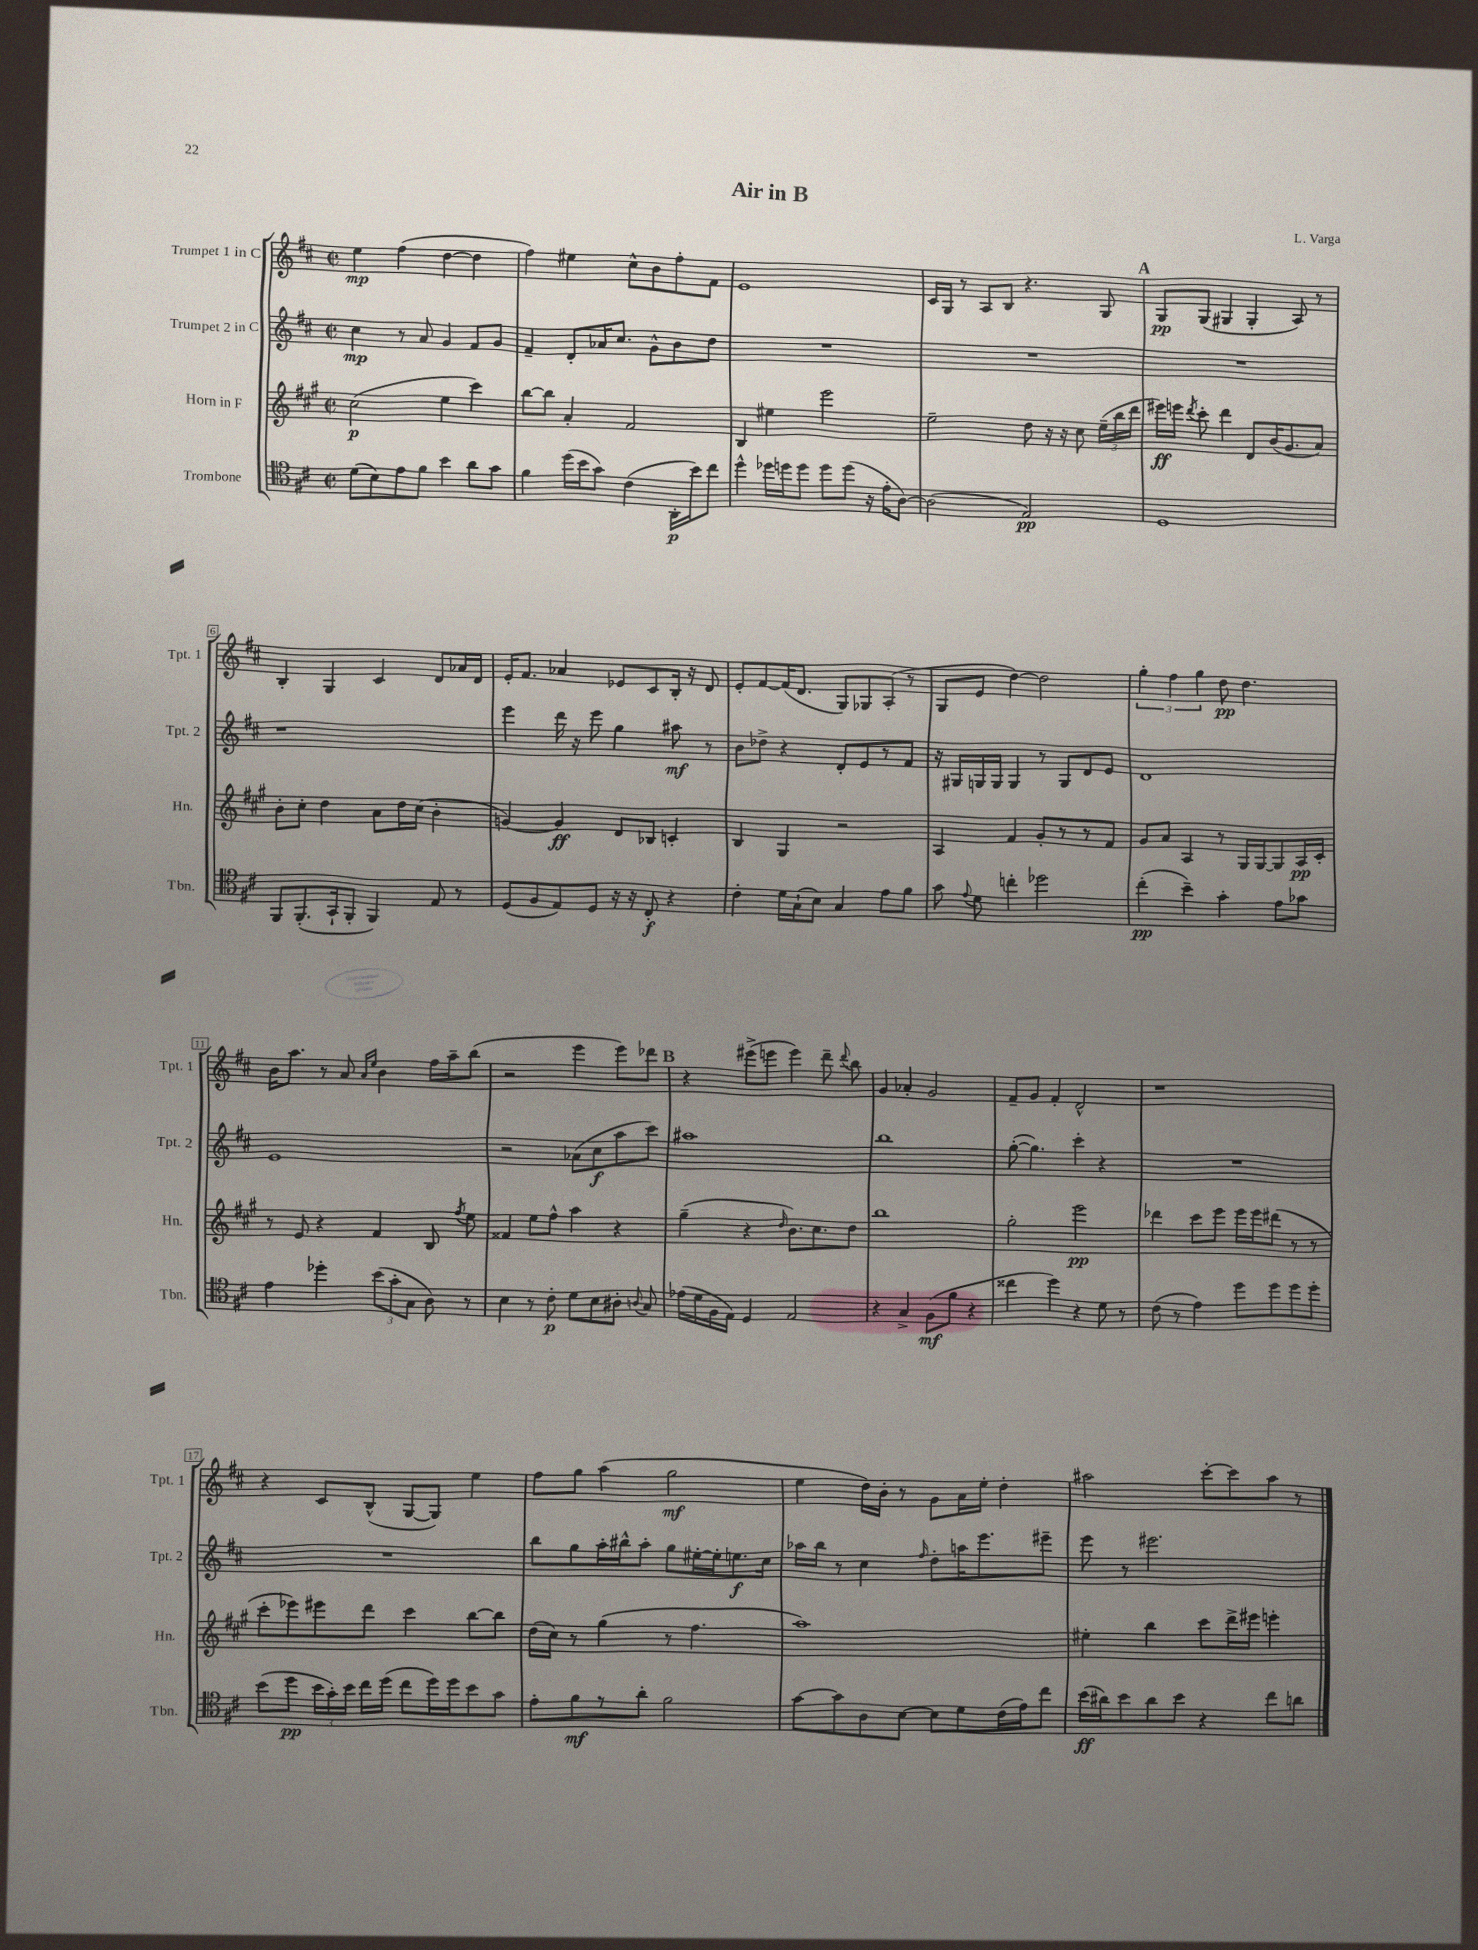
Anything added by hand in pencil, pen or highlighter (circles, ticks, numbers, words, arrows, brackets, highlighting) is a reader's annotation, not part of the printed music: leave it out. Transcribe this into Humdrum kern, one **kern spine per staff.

**kern	**dynam	**kern	**dynam	**kern	**dynam	**kern	**dynam
*part4	*part4	*part3	*part3	*part2	*part2	*part1	*part1
*staff4	*staff4	*staff3	*staff3	*staff2	*staff2	*staff1	*staff1
*I"Trombone	*	*I"Horn in F	*	*I"Trumpet 2 in C	*	*I"Trumpet 1 in C	*
*I'Tbn.	*	*I'Hn.	*	*I'Tpt. 2	*	*I'Tpt. 1	*
*clefC4	*	*clefG2	*	*clefG2	*	*clefG2	*
*k[f#c#]	*	*k[f#c#g#]	*	*k[f#c#]	*	*k[f#c#]	*
*M2/2	*	*M2/2	*	*M2/2	*	*M2/2	*
*met(c|)	*	*met(c|)	*	*met(c|)	*	*met(c|)	*
=1	=1	=1	=1	=1	=1	=1	=1
(8d\L	.	(2cc#\	p	4cc#\	mp	4ee\	mp
8B\)	.	.	.	.	.	.	.
8e\	.	.	.	8r	.	(4ff#\	.
8f#\J	.	.	.	8a/	.	.	.
4b\	.	4ee\	.	4g/	.	[4dd\	.
8a\L	.	4ccc#\)	.	8f#/L	.	4dd\]	.
8g\J	.	.	.	8g/J	.	.	.
=2	=2	=2	=2	=2	=2	=2	=2
4f#\	.	[8bb\L	.	4f#~/	.	4ff#\)	.
.	.	8bb\J]	.	.	.	.	.
(16dd\LL	.	4a'/	.	8d'/L	.	4ee#X\	.
16b\J	.	.	.	.	.	.	.
8g\J)	.	.	.	16a-X/K	.	.	.
.	.	.	.	8.cc#/J	.	.	.
(4c#\	.	2f#/	.	.	.	8cc#^^\L	.
.	.	.	.	8g^^\L	.	8b\	.
16AA'\LL	p	.	.	8b\	.	8ff#'\	.
16b\J)	.	.	.	.	.	.	.
8cc#\J	.	.	.	8dd\J	.	8f#\J	.
=3	=3	=3	=3	=3	=3	=3	=3
4dd^^\	.	4B/	.	1r	.	1e	.
16dd-X\LL	.	4ee#X\	.	.	.	.	.
16ddn\J	.	.	.	.	.	.	.
8dd\J	.	.	.	.	.	.	.
8dd\L	.	2eee\	.	.	.	.	.
(8dd\J	.	.	.	.	.	.	.
16r	.	.	.	.	.	.	.
16e'\KL	.	.	.	.	.	.	.
[8A\J)	.	.	.	.	.	.	.
=4	=4	=4	=4	=4	=4	=4	=4
(2A\]	.	2ee~\	.	1r	.	16c#/LL	.
.	.	.	.	.	.	16G/JJ	.
.	.	.	.	.	.	8r	.
.	.	.	.	.	.	8A/L	.
.	.	.	.	.	.	8B/J	.
2E/)	pp	8dd\	.	.	.	4.r	.
.	.	16r	.	.	.	.	.
.	.	16r	.	.	.	.	.
.	.	8cc#\	.	.	.	.	.
.	.	(24ee~\LL	.	.	.	8G/	.
.	.	24bb\	.	.	.	.	.
.	.	24ddd\JJ	.	.	.	.	.
!!LO:REH:place=s1:t=A
=5	=5	=5	=5	=5	=5	=5	=5
1D	.	16eee#X\LL)	ff	1r	.	8G/L	pp
.	.	16eeen\JJ	.	.	.	.	.
.	.	8qddd/	.	.	.	.	.
.	.	8ccc#'\	.	.	.	(8G/J	.
.	.	4ddd\	.	.	.	4G#X/	.
.	.	8d/L	.	.	.	4G#'/	.
.	.	(16b/K	.	.	.	.	.
.	.	8.g#/	.	.	.	.	.
.	.	.	.	.	.	8A/)	.
.	.	8a/J)	.	.	.	8r	.
!!LO:LB:g=z
=6	=6	=6	=6	=6	=6	=6	=6
8FF#/L	.	8b'\L	.	1r	.	4B'/	.
(8.FF#'/	.	8cc#'\J	.	.	.	.	.
.	.	4dd\	.	.	.	4G/	.
16GG`/k	.	.	.	.	.	.	.
8FF#'/J	.	.	.	.	.	.	.
4FF#/)	.	8a\L	.	.	.	4c#/	.
.	.	16dd\L	.	.	.	.	.
.	.	(16cc#\JJ	.	.	.	.	.
8E/	.	4b'\	.	.	.	8d/L	.
8r	.	.	.	.	.	16a-X/L	.
.	.	.	.	.	.	16d/JJ	.
=7	=7	=7	=7	=7	=7	=7	=7
(8D/L	.	[4gn/)	.	4eee\	.	16e'/KL	.
.	.	.	.	.	.	8.f#/J	.
8F#/	.	.	.	.	.	.	.
8E/)	.	4g/]	ff	16ddd\	.	4a-X/	.
.	.	.	.	16r	.	.	.
8D/J	.	.	.	8eee\	.	.	.
16r	.	8d/L	.	4gg\	.	8e-X/L	.
16r	.	.	.	.	.	.	.
8C#'/	f	8B-X/J	.	.	.	8c#/	.
4r	.	4cn'/	.	8aa#X\	mf	16B'/Jk	.
.	.	.	.	.	.	16r	.
.	.	.	.	8r	.	8d/	.
=8	=8	=8	=8	=8	=8	=8	=8
4c#'\	.	4B/	.	8b\L	.	8e'/L	.
.	.	.	.	8dd-X^\J	.	[8f#/	.
16d\LL	.	4G#/	.	4r	.	(16f#/K]	.
(16G`\J	.	.	.	.	.	8.d/J	.
8B\J)	.	.	.	.	.	.	.
4G/	.	2r	.	8d'/L	.	8G/L)	.
.	.	.	.	8e/	.	8G-X/	.
8e\L	.	.	.	8r	.	(8A'/J	.
8f#\J	.	.	.	8f#/J	.	8r	.
=9	=9	=9	=9	=9	=9	=9	=9
8g\	.	4A/	.	16r	.	8G/L	.
.	.	.	.	16G#X/LL	.	.	.
8qqe/	.	.	.	.	.	.	.
8d\	.	.	.	16Gn/	.	8e/J	.
.	.	.	.	16G/JJ	.	.	.
4ccn'\	.	4f#/	.	4G/	.	[4dd\)	.
2dd-X\	.	8g#'/L	.	8r	.	2dd\]	.
.	.	8r	.	8G/L	.	.	.
.	.	8r	.	8d/	.	.	.
.	.	8f#/J	.	8e/J	.	.	.
=10	=10	=10	=10	=10	=10	=10	=10
(4cc#'\	pp	8g#/L	.	1d	.	6gg'\	.
.	.	8a/J	.	.	.	.	.
.	.	.	.	.	.	6ff#\	.
4b~\)	.	4A/	.	.	.	.	.
.	.	.	.	.	.	6gg\	.
4g'\	.	8r	.	.	.	8dd\	pp
.	.	16G#/LL	.	.	.	4.dd\	.
.	.	[16G#/J	.	.	.	.	.
8e\L	.	8G#/]	.	.	.	.	.
8g-X\J	.	16A/L	pp	.	.	.	.
.	.	16c#'/JJ	.	.	.	.	.
!!LO:LB:g=z
=11	=11	=11	=11	=11	=11	=11	=11
4e\	.	8r	.	1e	.	16b\KL	.
.	.	.	.	.	.	8.aa\J	.
.	.	8e/	.	.	.	.	.
4dd-X'\	.	4r	.	.	.	8r	.
.	.	.	.	.	.	8a/	.
.	.	.	.	.	.	16qqa/LL	.
.	.	.	.	.	.	16qqee/JJ	.
(12b\L	.	4f#/	.	.	.	4b\	.
12g'\	.	.	.	.	.	.	.
12G\J	.	.	.	.	.	.	.
8A\)	.	8B/	.	.	.	16ff#\LL	.
.	.	.	.	.	.	16aa~\J	.
.	.	8qff#/	.	.	.	.	.
8r	.	8ee\	.	.	.	(8bb\J	.
=12	=12	=12	=12	=12	=12	=12	=12
4B\	.	4f##X/	.	2r	.	2r	.
8r	.	8ee\L	.	.	.	.	.
8c#'\	p	8ff#^^\J	.	.	.	.	.
8d\L	.	4aa\	.	(8a-X\L	.	4eee\	.
8B\	.	.	.	8cc#\	f	.	.
8A#X'\J	.	4r	.	8aa\	.	8eee\L)	.
8qqAn/	.	.	.	.	.	.	.
8G/	.	.	.	8ccc#\J)	.	8ddd-X\J	.
!!LO:REH:place=s1:t=B
=13	=13	=13	=13	=13	=13	=13	=13
(16e-X\LL	.	(4gg#~\	.	1aa#X	.	4r	.
16d\	.	.	.	.	.	.	.
16F#\	.	.	.	.	.	.	.
16E\JJ)	.	.	.	.	.	.	.
4D/	.	4r	.	.	.	(8eee#X^\L	.
.	.	.	.	.	.	8eeen\J	.
.	.	16qqdd/	.	.	.	.	.
2E/	.	8.b\L)	.	.	.	4eee\)	.
.	.	8.cc#\	.	.	.	.	.
.	.	.	.	.	.	8ddd~\	.
.	.	.	.	.	.	8qqddd/	.
.	.	8dd\J	.	.	.	8bb\	.
=14	=14	=14	=14	=14	=14	=14	=14
4r	.	1bb	.	1bb	.	4g/	.
4G^/	.	.	.	.	.	4a-X'/	.
(8F#\L	mf	.	.	.	.	2g/	.
8f#\J	.	.	.	.	.	.	.
4r	.	.	.	.	.	.	.
=15	=15	=15	=15	=15	=15	=15	=15
4cc##X\	.	2gg#'\	.	([8gg'\	.	8f#~/L	.
.	.	.	.	4.gg\])	.	8g/J	.
4dd\)	.	.	.	.	.	4f#'/	.
4r	.	2eee\	pp	4ccc#'\	.	2d^^/	.
8d\	.	.	.	4r	.	.	.
8r	.	.	.	.	.	.	.
=16	=16	=16	=16	=16	=16	=16	=16
(8c#\	.	4ddd-X\	.	1r	.	1r	.
8r	.	.	.	.	.	.	.
4e\)	.	8ccc#\L	.	.	.	.	.
.	.	8eee\J	.	.	.	.	.
8dd\L	.	16eee\LL	.	.	.	.	.
.	.	16eee\J	.	.	.	.	.
8dd\	.	(8ddd#X\J	.	.	.	.	.
8dd\	.	8r	.	.	.	.	.
8dd'\J	.	8r	.	.	.	.	.
!!LO:LB:g=z
=17	=17	=17	=17	=17	=17	=17	=17
(8b\L	.	8ccc#'\L	.	1r	.	4r	.
8dd\J	pp	8eee-X\)	.	.	.	.	.
24b\LL	.	8eee#X\	.	.	.	8c#/L	.
24g'\)	.	.	.	.	.	.	.
24b\JJ	.	.	.	.	.	.	.
16cc#\LL	.	8ddd\J	.	.	.	(8B^^/J	.
(16dd\JJ	.	.	.	.	.	.	.
8cc#\L	.	4ccc#\	.	.	.	[8G/L	.
16dd\L)	.	.	.	.	.	8G/J])	.
16dd\J	.	.	.	.	.	.	.
8b\	.	[8bb\L	.	.	.	4ee\	.
8g\J	.	8bb\J]	.	.	.	.	.
=18	=18	=18	=18	=18	=18	=18	=18
8e'\L	.	(16dd\LL	.	8bb\L	.	8ff#\L	.
.	.	16cc#\JJ)	.	.	.	.	.
8f#\	mf	8r	.	8gg\	.	8gg\J	.
8r	.	(4gg#\	.	16aa'\L	.	(4aa\	.
.	.	.	.	16bb#X^^\J	.	.	.
8a'\J	.	.	.	8aa'\J	.	.	.
2f#\	.	8r	.	8gg\L	.	2gg\	mf
.	.	4.ff#\	.	[16ee#X'\L	.	.	.
.	.	.	.	16ee#'\J]	.	.	.
.	.	.	.	8.een\	f	.	.
.	.	.	.	16cc#\Jk	.	.	.
=19	=19	=19	=19	=19	=19	=19	=19
[8g\L	.	1aa)	.	16aa-X\LL	.	4ee\	.
.	.	.	.	16bb\JJ	.	.	.
8g\]	.	.	.	8r	.	.	.
8A\	.	.	.	4cc#\	.	16dd\LL)	.
.	.	.	.	.	.	16b'\JJ	.
[8B\J	.	.	.	.	.	8r	.
.	.	.	.	16qqff#/	.	.	.
8B\L]	.	.	.	8dd'\L	.	8g\L	.
8d\	.	.	.	16aan\K	.	16a\L	.
.	.	.	.	8.eee\	.	16ee'\JJ	.
(16c#\L	.	.	.	.	.	4dd'\	.
16e\J)	.	.	.	.	.	.	.
8cc#\J	.	.	.	8eee#X~\J	.	.	.
=20	=20	=20	=20	=20	=20	=20	=20
(16b\LL	ff	4ee#X'\	.	8eee\	.	2aa#X\	.
16a#X\J)	.	.	.	.	.	.	.
8b\	.	.	.	8r	.	.	.
8a#\	.	4bb\	.	2.eee#X\	.	.	.
8b\J	.	.	.	.	.	.	.
4r	.	8ccc#\L	.	.	.	[8ccc#'\L	.
.	.	16ddd^\L	.	.	.	8ccc#\]	.
.	.	16eee#X\JJ	.	.	.	.	.
8cc#\L	.	4eeen'\	.	.	.	8aa#\J	.
8an\J	.	.	.	.	.	8r	.
==	==	==	==	==	==	==	==
*-	*-	*-	*-	*-	*-	*-	*-
